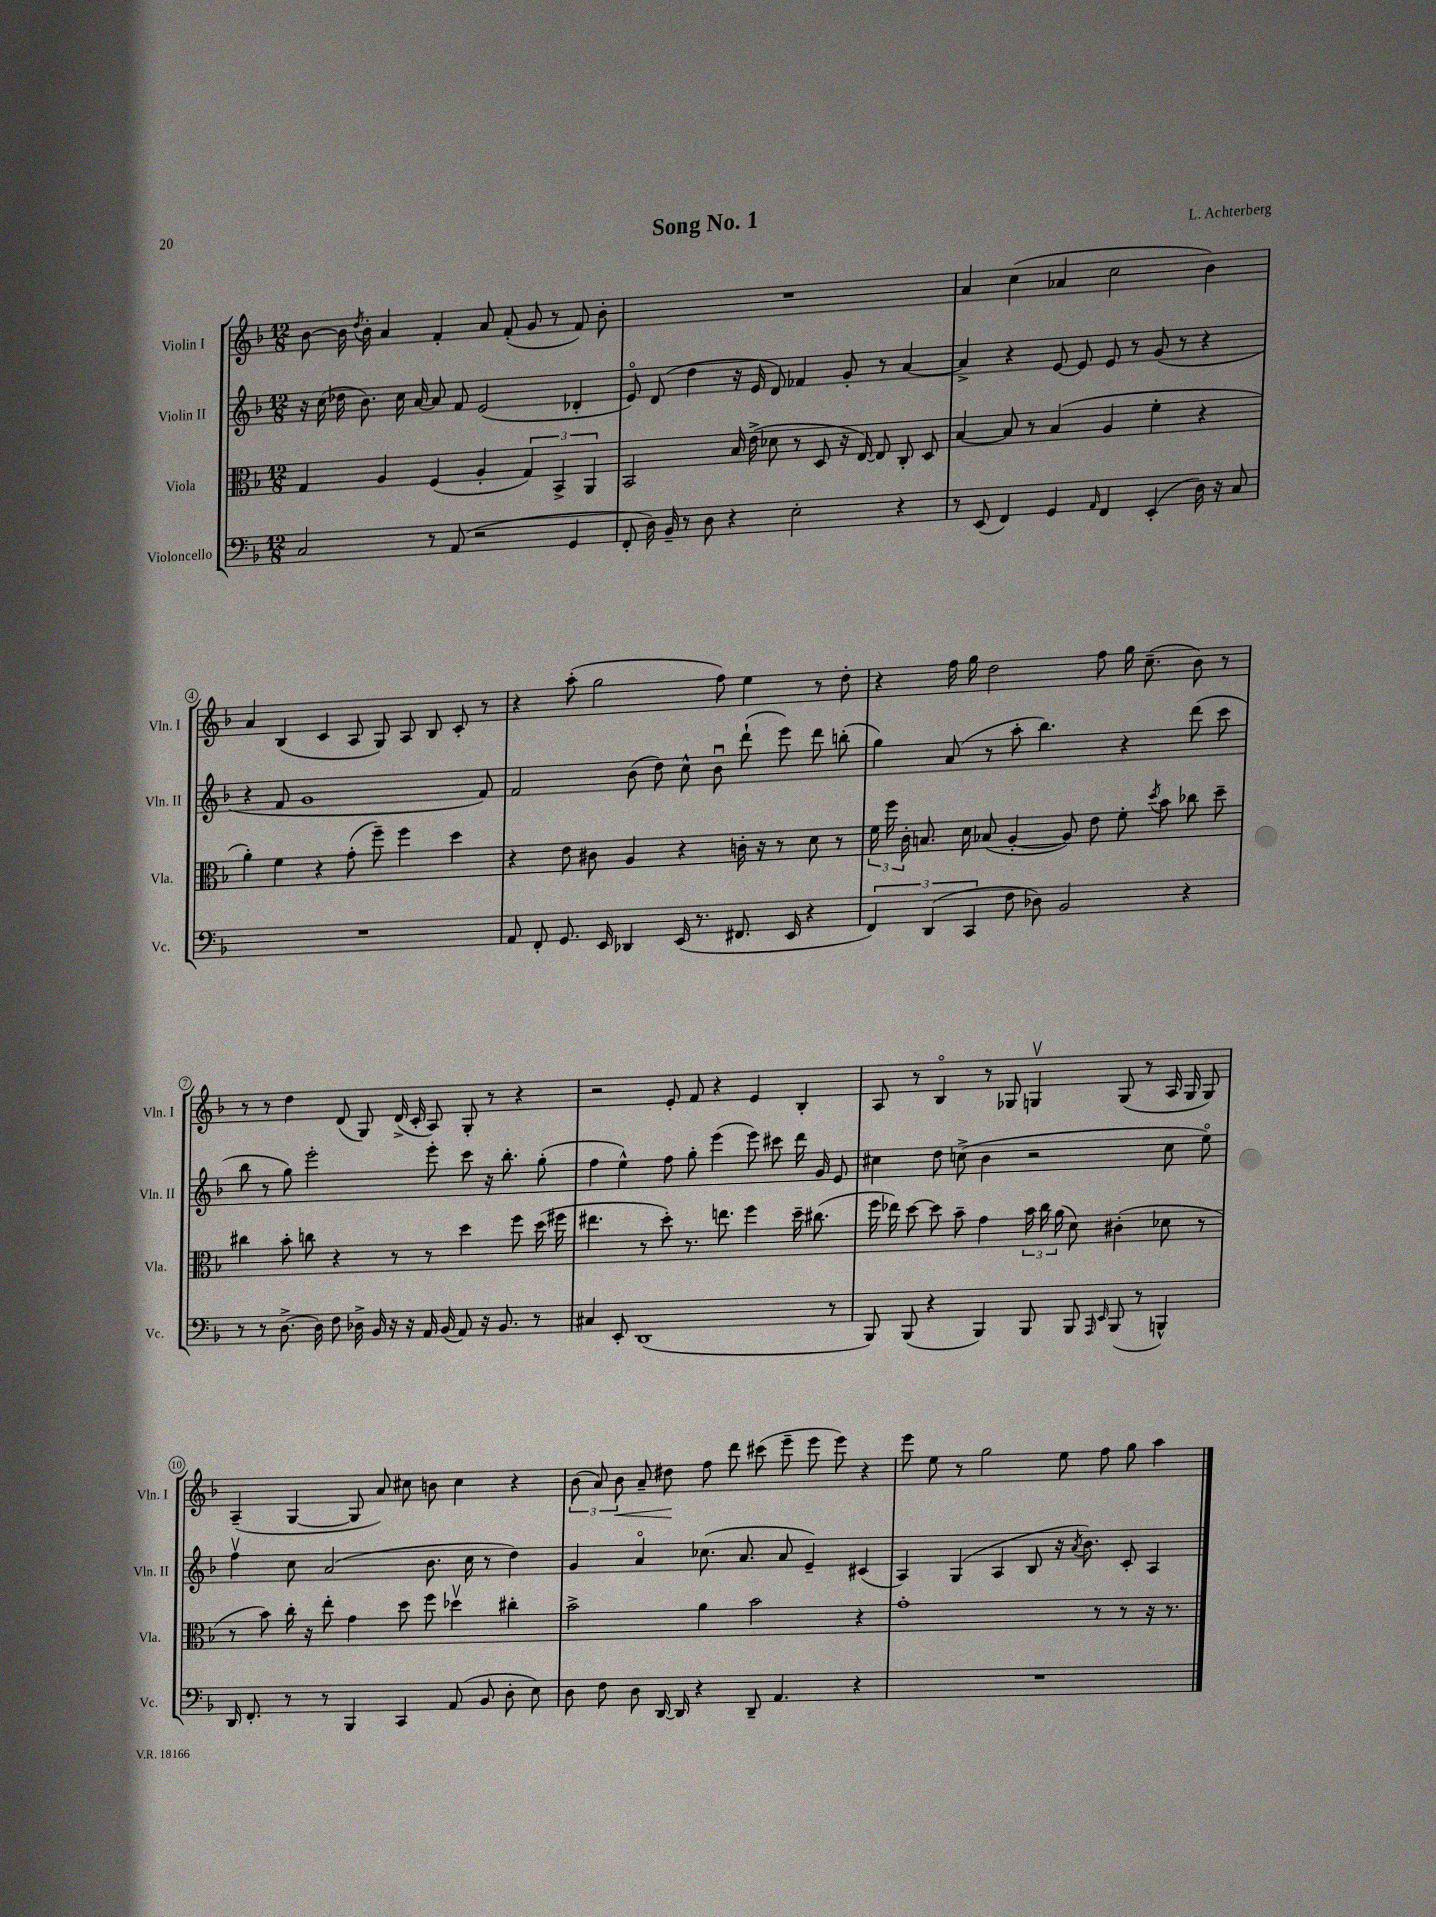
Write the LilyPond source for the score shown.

\header { title = "Song No. 1" composer = "L. Achterberg" }
<<
\new StaffGroup <<
\new Staff = "s0" \with { instrumentName = "Violin I" shortInstrumentName = "Vln. I" } {
    \clef treble \key f \major \numericTimeSignature \time 12/8
    \autoBeamOff bes'8~ bes'16 \acciaccatura { d''8 } bes'16-. a'4 f'4-. a'8 f'8-.( g'8 r8 f'8) bes'8-. |
    R1. |
    a'4 c''4( aes'4 c''2 bes'4) |
    a'4 bes4( c'4 a8 g8) a8 bes8 c'8-. r8 |
    r4 a''8-.( g''2 f''8) e''4 r8 d''8-. |
    r4 f''16 g''16 d''2 f''8 g''16 c''8.--( bes'8) r8 |
    r8 r8 d''4 d'8( g8) d'16->( c'16-. a8) g8-. r8 r4 |
    r2 e'8-. f'8 r4 e'4 bes4-. |
    a8 r8 bes4\flageolet r8 ges8 g4\upbow g8( r8 a16 g16 g8) |
    a4--( g4~ g8 a'8) cis''8 b'8 cis''4 r4 |
    \tuplet 3/2 { bes'8( a'8) bes'8\< } a'8-- dis''8\! f''8 d'''8 cis'''8( e'''8-- e'''8 e'''8) r4 |
    e'''8 e''8 r8 g''2 e''8 f''8 g''8 a''4 \bar "|." |
}
\new Staff = "s1" \with { instrumentName = "Violin II" shortInstrumentName = "Vln. II" } {
    \clef treble \key f \major \numericTimeSignature \time 12/8
    \autoBeamOff r16 c''16( des''16 bes'8.) c''16 a'16~ a'8 f'8 e'2( des'4-. |
    e'8\flageolet) d'8( d''4 r16 e'16 d'8) fes'4 g'8-. r8 a'4~ |
    a'4-> r4 e'8~ e'8 e'8 r8 g'8( r8 r4 |
    r4 f'8 g'1 f'8) |
    f'2 bes'8( d''8) c''8-^ bes'8\downbow d'''8-!( e'''8) d'''8 b''8-.( |
    g''4) a'8( r8 a''8-. bes''4.) r4 d'''8( c'''8 |
    bes''8 r8 g''8) e'''2-. e'''8-. c'''8 r16 bes''8.-. g''8-.( |
    f''4 e''4-^) f''8 g''8-. e'''4( e'''8) cis'''8 d'''16 g'16 e'8 |
    cis''4 d''8 c''8->( bes'4 r2 c''8 e''8\flageolet) |
    f''4\upbow c''8 a'2( bes'8. c''16 r8 d''4) |
    g'4 a'4\flageolet ces''8.( a'8. a'8 e'4--) cis'4( |
    a4) g4( a4 bes8 r16 \acciaccatura { a'8 } bes'8.) c'8-. a4 \bar "|." |
}
\new Staff = "s2" \with { instrumentName = "Viola" shortInstrumentName = "Vla." } {
    \clef alto \key f \major \numericTimeSignature \time 12/8
    \autoBeamOff g4 a4 f4( a4-. \tuplet 3/2 { g4) bes,4-> a,4 } |
    bes,2 bes16 e'16->( des'8 r8 d8 r16 e16~) e8 c8-. d8 |
    bes4~ bes8 r8 bes4( a4 f'4-. r4 |
    a'4-.) f'4 r4 g'8-.( f''8--) f''4 d''4 |
    r4 e'8 cis'8 a4 r4 c'16-. r16 r8 d'8 r8 |
    \tuplet 3/2 { f'16 f''16 c'16-. } b8. d'16 bes8( a4~-. a8) e'8 f'8-. \acciaccatura { d''8 } bes'8 ces''8 d''8-- |
    cis''4 bes'8-. c''8 r4 r8 r8 d''4 f''8 d''16( fis''16 |
    eis''4. r8 d''8-.) r8. e''8. f''4 d''16-- cis''8.( |
    f''16 ees''16) d''8~ d''8 bes'8-- g'4 \tuplet 3/2 { bes'16 c''16 a'16( } d'8) cis'4-.( des'8 r8 |
    r8 bes'8) c''16-. r16 e''8-. g'4 d''8 f''8 des''4\upbow cis''4-. |
    bes'2-> a'4 bes'2 r4 |
    g'1-. r8 r8 r16 r8. \bar "|." |
}
\new Staff = "s3" \with { instrumentName = "Violoncello" shortInstrumentName = "Vc." } {
    \clef bass \key f \major \numericTimeSignature \time 12/8
    \autoBeamOff c2 r8 a,8( r2 g,4 |
    f,8-. d16) bes,16-- r8 d8 r4 e2-. r4 |
    r8 e,8( f,4) g,4 \grace { a,16 } f,4 e,4-.( d16) r16 c8 |
    R1. |
    a,8 f,8-. g,8. e,16 des,4 e,16( r8. fis,8. e,16 r4 |
    \tuplet 3/2 { f,4) d,4( c,4 } f8 des8) bes,2 r4 |
    r8 r8 d8.~-> d16 f8 des16-> bes,16 r16 r16 a,16 bes,16( a,8) r16 bes,8. r8 |
    cis4 e,8-. d,1( r8 |
    bes,,8) bes,,8( r4 bes,,4) bes,,8 bes,,8 \grace { a,,16 e,16 } bes,,8( r8 b,,4-^) |
    d,16 f,8.-. r8 r8 bes,,4 c,4 a,8( bes,8 d8-. e8) |
    d8 f8 d8 d,16~ d,16 r4 d,8-- a,4. r4 |
    R1. \bar "|." |
}
>>
>>
\layout { \context { \Score \override BarNumber.stencil = #(make-stencil-circler 0.1 0.3 ly:text-interface::print) } }
